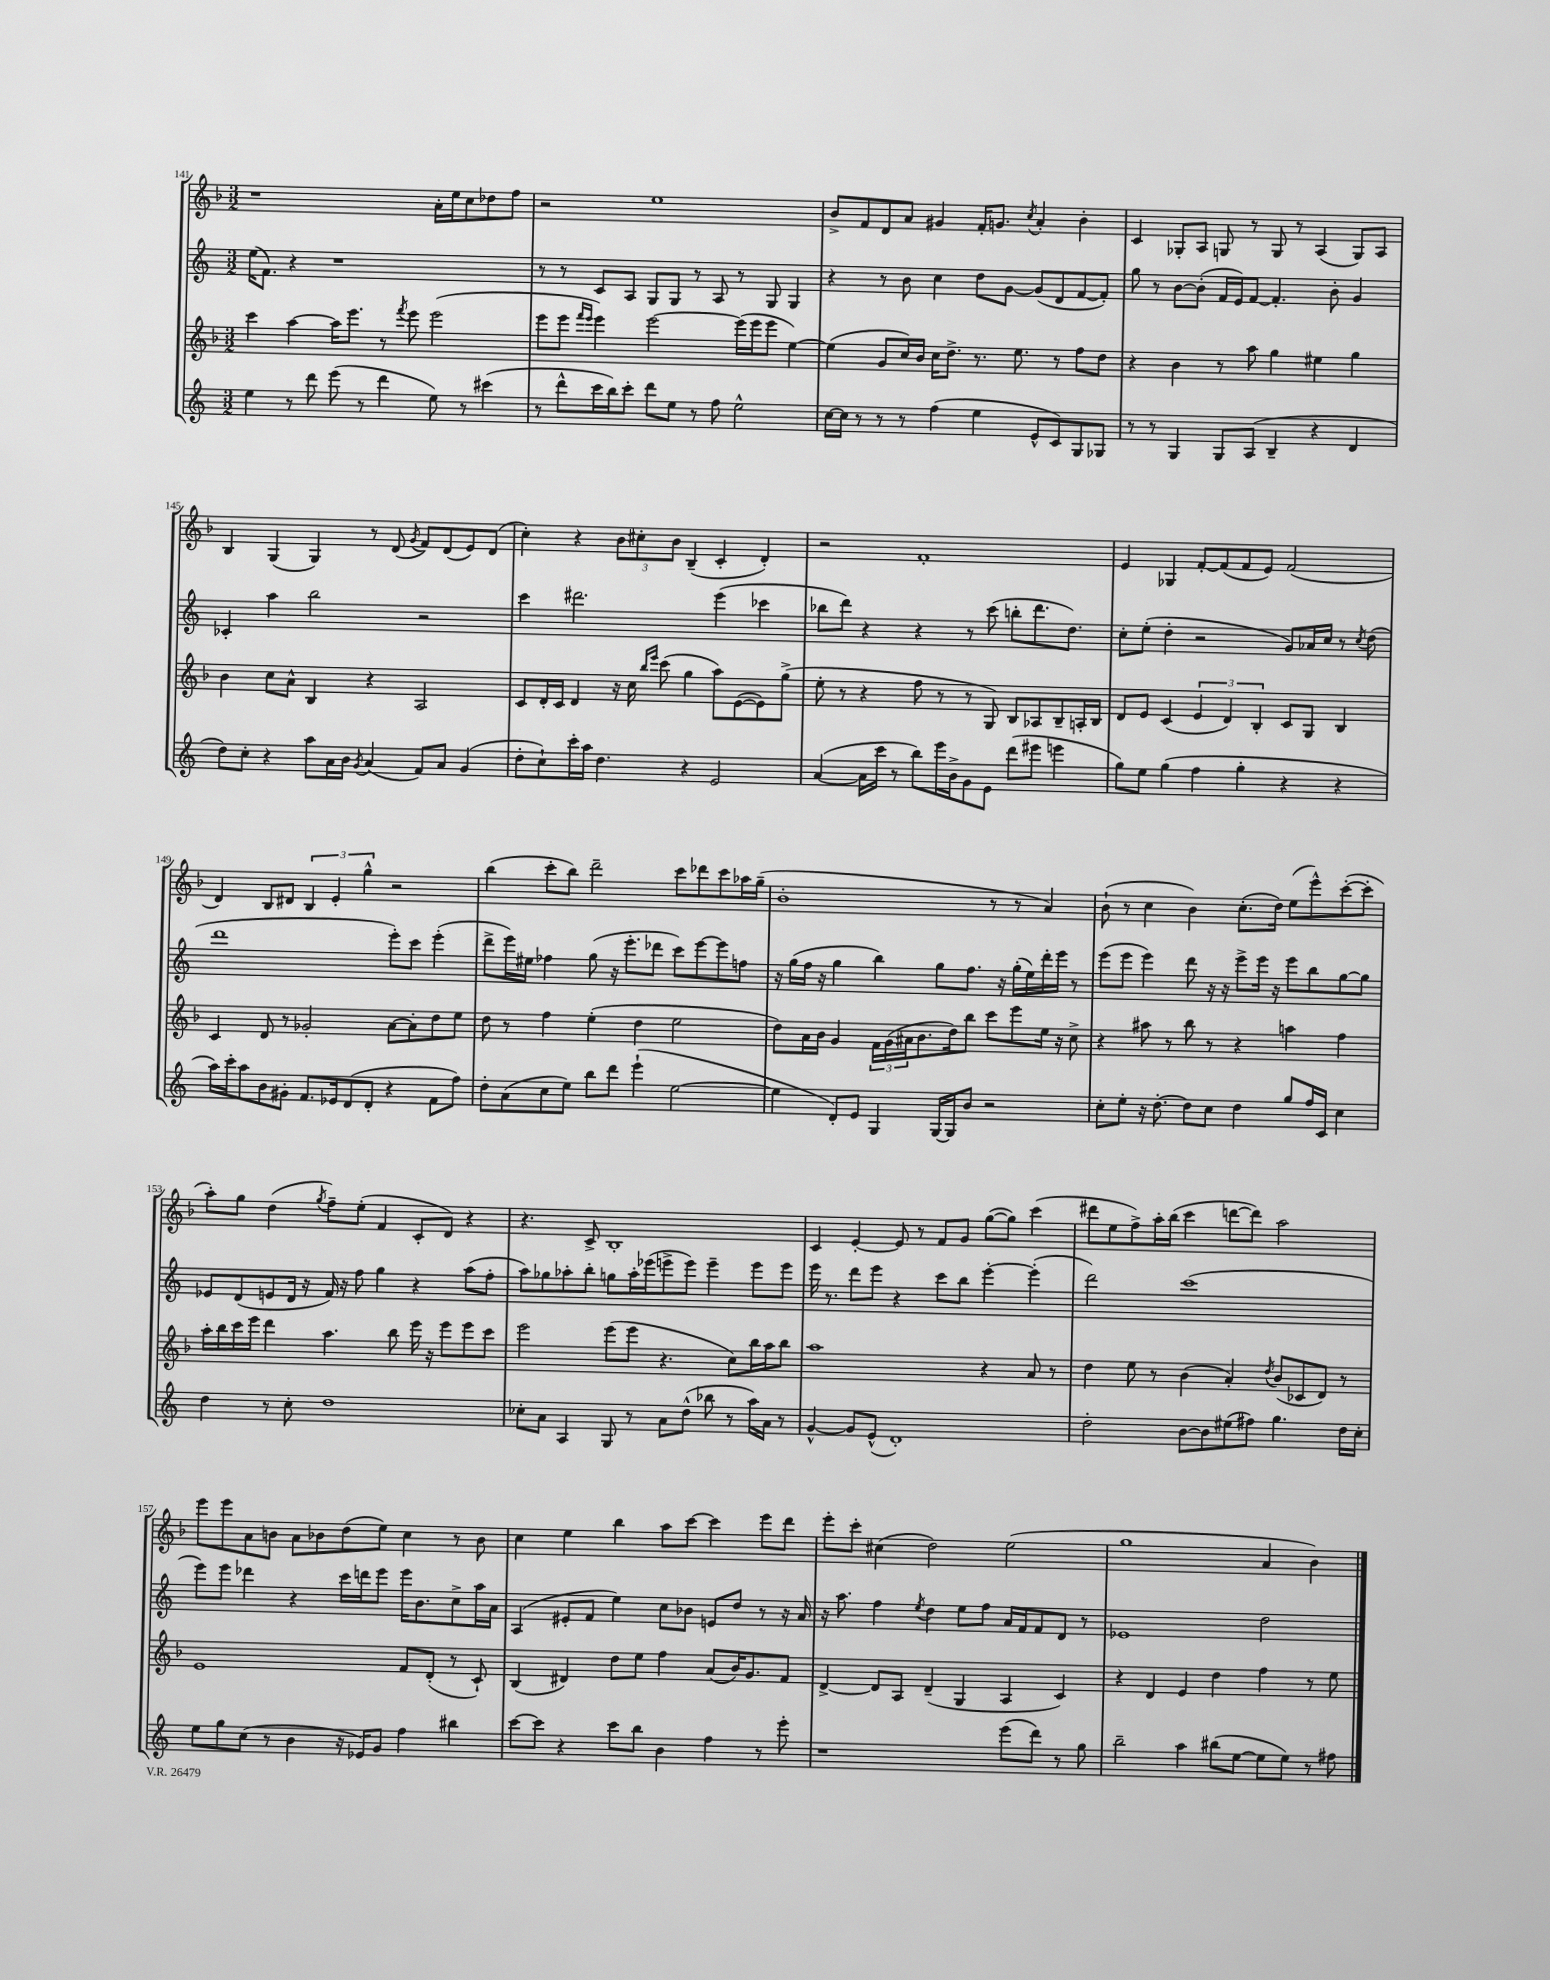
<<
\new StaffGroup <<
\new Staff = "s0" {
    \clef treble \key f \major \numericTimeSignature \time 3/2
    r1 a'16-. e''16 c''8 des''8 f''8 |
    r2 e''1 |
    bes'8-> f'8 d'8 a'8 gis'4 f'16-. g'8. \acciaccatura { c''8 } a'4-. bes'4-. |
    c'4 ges8-. a8 g8 r8 g8 r8 a4( g8) a8 |
    bes4 g4( g4) r8 d'8( \acciaccatura { g'8 } f'8) d'8( e'8) d'8( |
    c''4-.) r4 \tuplet 3/2 { bes'8 cis''8-. bes'8 } bes4--( c'4-. d'4-.) |
    r2 f'1-. |
    e'4 ges4 f'8~-. f'8( f'8 e'8) f'2( |
    d'4) bes8 dis'8 \tuplet 3/2 { bes4 e'4-. g''4-^ } r2 |
    bes''4( c'''8-. bes''8) d'''2-- c'''8 des'''8 c'''8 aes''16 g''16--( |
    bes'1-. r8 r8 a'4) |
    bes'8-!( r8 c''4 bes'4) c''8.-.( d''16) e''8( e'''8-^) c'''8~-.( c'''8-. |
    a''8-.) g''8 d''4( \acciaccatura { g''8 } f''8--) e''8-.( f'4 c'8-. d'8) r4 |
    r4. c'8-> bes1-. |
    c'4 e'4~-. e'8 r8 f'8 g'8 g''8~( g''8) c'''4( |
    dis'''8 e''8 f''8->) a''16-. bes''16( c'''4 d'''8~ d'''8) a''2 |
    e'''8 e'''8 a'8 b'8 a'8 bes'8 d''8( e''8) c''4 r8 bes'8 |
    c''4 e''4 bes''4 a''8 c'''8~ c'''4 e'''8 d'''8 |
    e'''8-. c'''8-. cis''4( d''2) e''2( |
    g''1 a'4 bes'4) \bar "|." |
}
\new Staff = "s1" {
    \clef treble \key c \major \numericTimeSignature \time 3/2
    e''16( f'8.) r4 r1 |
    r8 r8 c'8 a8 g8 g8 r8 a8 r8 g8 g4 |
    r4 r8 b'8 c''4 d''8 g'8~ g'8( d'8 f'8~ f'8-.) |
    g''8 r8 b'8~ b'8-.( f'16 e'16) f'8~ f'4.-. b'8-. g'4 |
    ces'4-. a''4 b''2 r2 |
    c'''4 dis'''2. e'''4( ces'''4 |
    bes''8 d'''8) r4 r4 r8 c'''8( b''8-. d'''8. d''8.) |
    c''8-. e''8-.( d''4-. r2 g'8) aes'16 c''16 r8 \acciaccatura { c''8 } d''8( |
    d'''1 e'''8-.) c'''8 e'''4-.( |
    d'''8-> e'''16) eis''16 fes''4 g''8( r16 e'''8.-. des'''8 c'''8) e'''8~ e'''8 f''8 |
    r16 g''16( f''16 r16 g''4 b''4) g''8 f''8. r16 g''16-.( e''16) d'''16-. e'''16 r8 |
    e'''8( e'''8 e'''4) d'''8 r16 r16 e'''8-> e'''16 r16 e'''8 b''8 g''8~ g''8 |
    ees'8 d'8( e'8 d'16 r16 f'16) r16 f''8 g''4 r4 a''8( f''8-. |
    a''8) ges''8 aes''8-. b''8-. g''8 aes''16-. ees'''16( e'''8-> e'''8) e'''4-- e'''8 e'''8 |
    e'''16 r8. d'''8 e'''8 r4 c'''8 b''8 e'''4~-. e'''4-.( |
    d'''2) c'''1( |
    e'''8) e'''8 des'''4 r4 c'''16 d'''16 e'''8 e'''16 b'8. c''8-> a''16 a'16 |
    a4( eis'8-. f'8 e''4) c''8 bes'8 e'8 d''8 r8 r16 a'16 |
    r16 a''8. f''4 \acciaccatura { e''8 } d''4 e''8 f''8 a'16 f'16 f'8 d'8 r8 |
    ees'1 d''2 \bar "|." |
}
\new Staff = "s2" {
    \clef treble \key f \major \numericTimeSignature \time 3/2
    c'''4 a''4~ a''16 e'''8. r8 \acciaccatura { f'''8 } e'''8 e'''2( |
    e'''8 e'''8 \grace { f'''16 e'''16 } e'''4) e'''2~ e'''16( e'''16 e'''8 e''4~) |
    e''4( g'8 c''16) bes'16 c''16 d''8.-> r8. e''8. r8 f''8 d''8 |
    r4 bes'4 r8 a''8 g''4 eis''4 g''4 |
    bes'4 c''8 a'8-^ bes4 r4 a2 |
    c'8 d'16-. c'16 d'4 r16 c''16 \grace { bes''16 e'''16 } c'''8( g''4 a''8) e'8~( e'8) g''8->( |
    e''8-. r8 r4 f''8 r8 r8 g8) bes8 aes8 bes8-- a16-. bes16 |
    d'8 e'8 c'4( \tuplet 3/2 { e'4 d'4) bes4-. } c'8 g8 bes4 |
    c'4 d'8 r8 ges'2-. a'8~ a'8-. d''8 e''8 |
    d''8 r8 f''4 e''4-.( d''4 e''2 |
    d''8) a'16 bes'16 g'4 \tuplet 3/2 { f'16 g'16( ais'16 } bes'8. d''16) bes''8 c'''8 e'''8 e''16 r16 c''8-> |
    r4 ais''8 r8 bes''8 r8 r4 a''4 f''4 |
    a''16-. bes''16 c'''16 e'''16 d'''4 a''4. bes''8 e'''16 r16 e'''8 e'''8 c'''8 |
    e'''2 e'''8( e'''8 r4. c''8) bes''16 a''16 bes''8 |
    a''1 r4 a'8 r8 |
    d''4 e''8 r8 bes'4( a'4-.) \acciaccatura { d''8 } bes'8( ces'8 d'8) r8 |
    e'1 f'8 d'8-.( r8 c'8-!) |
    bes4( dis'4) d''8 e''8 f''4 a'8( bes'16) g'8. f'8 |
    d'4~-> d'8 a8 d'4--( g4 a4 c'4) |
    r4 d'4 e'4 d''4 f''4 r8 e''8 \bar "|." |
}
\new Staff = "s3" {
    \clef treble \key c \major \numericTimeSignature \time 3/2
    e''4 r8 d'''8 e'''8( r8 d'''4 e''8) r8 cis'''4( |
    r8 d'''8-^ c'''16 b''16) c'''8-. d'''8 e''8 r8 f''8 e''2-^ |
    c''16~ c''16 r8 r8 r8 f''4( e''4 e'8-^ c'8) g8 ges8 |
    r8 r8 g4 g8 a8( b4-- r4 d'4 |
    d''8) c''8-. r4 a''8 a'16 b'16 \acciaccatura { g'8 } a'4( f'8) a'8 g'4( |
    d''8-. c''8-!) c'''16-. a''16 d''4. r4 e'2 |
    a'4~( a'16 c'''16 r8 b''8) e'''16 b'16-> g'8 e'8 d'''8( eis'''8 e'''4 |
    g''8) e''8 g''4( f''4 g''4-. r4 r4 |
    a''16) c'''16-. a''8 b'8 gis'8-. f'8. ees'16 d'8( d'8-. r4 f'8 f''8) |
    d''8-. a'8( c''8 e''8) b''8 d'''8 e'''4-!( e''2~ |
    e''4 d'8-.) e'8 g4 g16~ g16 b'8 r2 |
    c''8-. e''8-. r16 d''8.~-. d''8 c''8 d''4 g''8 f''16 c'16 c''4 |
    d''4 r8 c''8-. d''1 |
    ces''8-. a'8 a4 g8 r8 a'8 d''8-^( bes''8 r8 a''16) a'16 r8 |
    g'4~-^ g'8 e'8-^( d'1-.) |
    d''2-. b'8~ b'8 eis''8( fis''8) g''4. d''16 c''16-. |
    e''8 g''8 c''8( r8 b'4 r16 ees'16) g'8 f''4 bis''4 |
    c'''8~ c'''8 r4 c'''8 b''8 b'4 f''4 r8 e'''8-. |
    r1 e'''8( d'''8) r8 g''8 |
    b''2-- a''4 bis''8( e''8~ e''8 e''8) r8 fis''8 \bar "|." |
}
>>
>>
\layout { \context { \Score currentBarNumber = #141 } }
